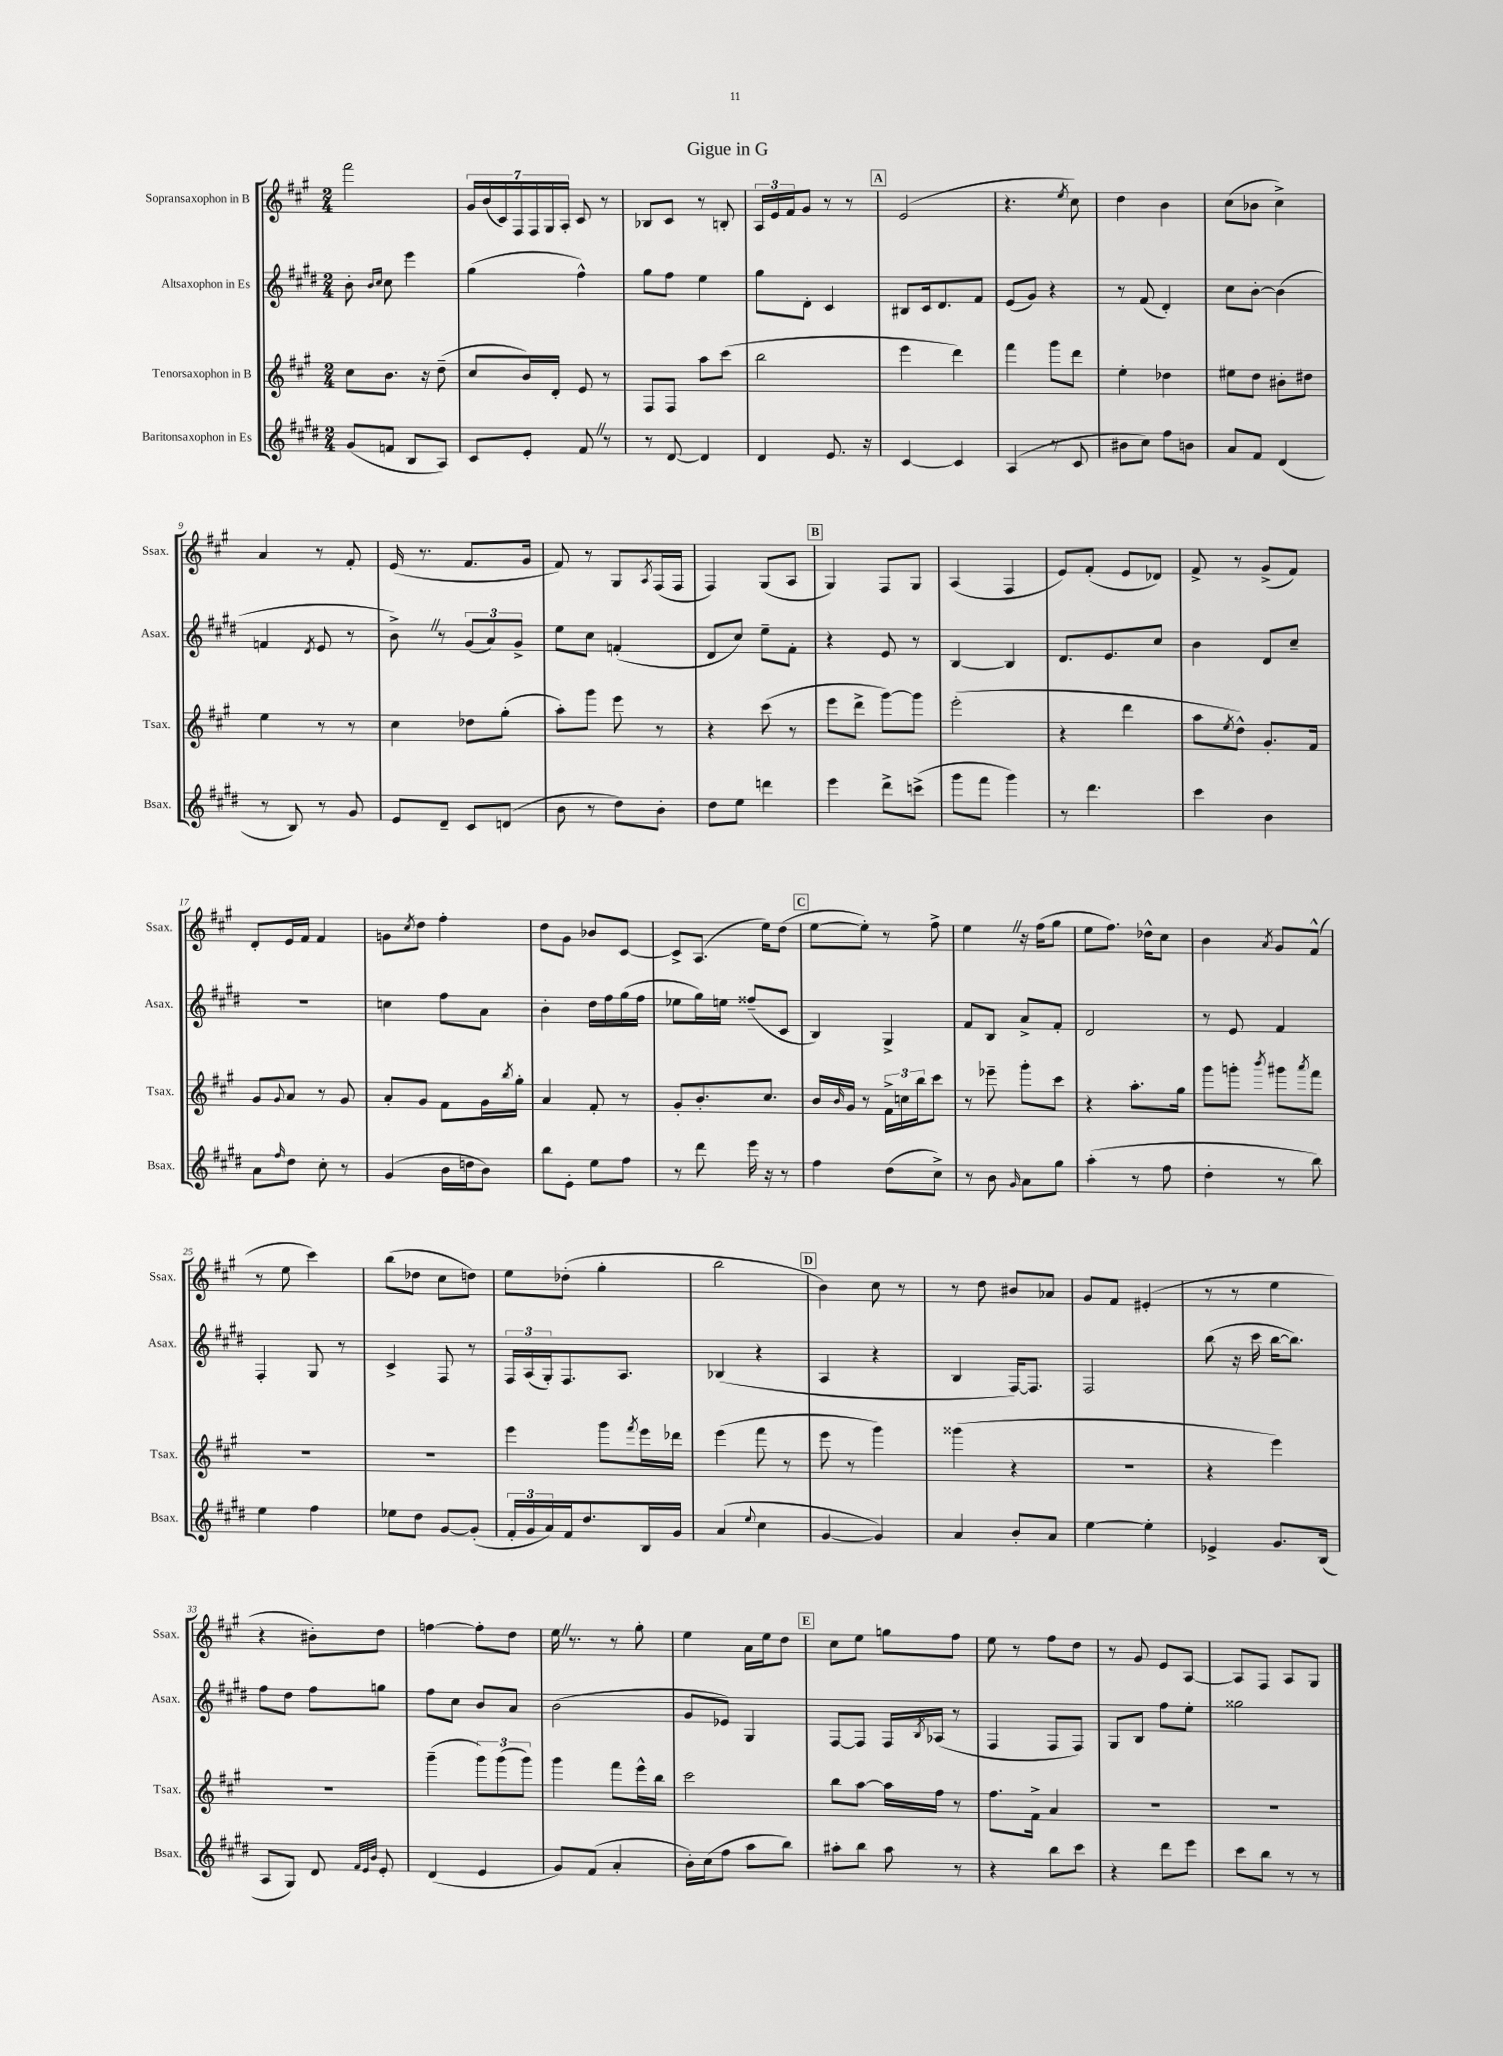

**kern	**kern	**kern	**kern
*part4	*part3	*part2	*part1
*staff4	*staff3	*staff2	*staff1
*I"Baritonsaxophon in Es	*I"Tenorsaxophon in B	*I"Altsaxophon in Es	*I"Sopransaxophon in B
*I'Bsax.	*I'Tsax.	*I'Asax.	*I'Ssax.
*clefG2	*clefG2	*clefG2	*clefG2
*k[f#c#g#d#]	*k[f#c#g#]	*k[f#c#g#d#]	*k[f#c#g#]
*M2/4	*M2/4	*M2/4	*M2/4
=1	=1	=1	=1
(8g#/L	8cc#\L	8b'\	2fff#\
.	.	16qqb/LL	.
.	.	16qqcc#/JJ	.
8fn/J	8.b\J	8cc#\	.
8B/L	.	4eee\	.
.	16r	.	.
8A/J)	(8dd~\	.	.
=2	=2	=2	=2
8c#/L	8cc#/L	(4gg#\	28g#/LL
.	.	.	(28b/
.	.	.	28c#/)
.	.	.	28F#/
8e'/J	16b/L)	.	.
.	.	.	28F#/
.	.	.	28G#/
.	16d'/JJ	.	.
.	.	.	28A'/JJ
8f#Z/	8e/	4ff#^^\)	8c#/
8r	8r	.	8r
=3	=3	=3	=3
8r	8F#/L	8gg#\L	8B-X/L
[8d#/	8F#/J	8ff#\J	8c#/J
4d#/]	8aa\L	4ee\	8r
.	(8ccc#\J	.	8Bn'/
=4	=4	=4	=4
4d#/	2bb\	8gg#\L	24A/LL
.	.	.	24e/
.	.	.	24f#/J
.	.	8d#'\J	8g#/J
8.e/	.	4c#/	8r
.	.	.	8r
16r	.	.	.
!!LO:REH:place=s1:t=A
=5	=5	=5	=5
[4c#/	4eee\	8B#X/L	(2e/
.	.	16c#/k	.
.	.	8.d#/	.
4c#/]	4ddd\)	.	.
.	.	8f#/J	.
=6	=6	=6	=6
(4A/	4fff#\	(8e/L	4.r
.	.	8g#/J)	.
8r	8ggg#\L	4r	.
.	.	.	8qee/
8c#/	8ddd\J	.	8cc#\)
=7	=7	=7	=7
8b#X\L	4ee'\	8r	4dd\
8cc#\J)	.	(8f#/	.
8ff#\L	4dd-X\	4d#'/)	4b\
8bn\J	.	.	.
=8	=8	=8	=8
8a/L	8ee#X\L	8cc#\L	(8cc#\L
8f#/J	8dd\J	[8b'\J	8b-X\J
(4d#/	8b#X'\L	(4b\]	4cc#^\)
.	8dd#X\J	.	.
!!LO:LB:g=z
=9	=9	=9	=9
8r	4ee\	4fn/	4a/
8B/)	.	.	.
.	.	8qd#/	.
8r	8r	8e/	8r
8g#/	8r	8r	8f#'/
=10	=10	=10	=10
8e/L	4cc#\	8b^Z\)	(16e/
.	.	.	8.r
8d#~/J	.	8r	.
8c#/L	8dd-X\L	(12g#/L	8.f#/L
.	.	12a/)	.
(8dn/J	(8gg#'\J	.	.
.	.	12g#^/J	.
.	.	.	16g#/Jk
=11	=11	=11	=11
8b\	8aa'\L)	8ee\L	8f#/)
8r	8ggg#\J	8cc#\J	8r
8dd#\L)	8eee\	(4fn'/	8G#/L
.	.	.	8qA/
8b'\J	8r	.	(16F#/L
.	.	.	16F#/JJ
=12	=12	=12	=12
8dd#\L	4r	8d#/L	4F#/)
8ee\J	.	8cc#/J)	.
4dddn\	(8ccc#\	8ee~\L	(8G#/L
.	8r	8f#'\J	8A/J
!!LO:REH:place=s1:t=B
=13	=13	=13	=13
4eee\	8eee\L	4r	4G#/)
.	8ddd^\J	.	.
8ddd#^\L	[8ggg#\L)	8e/	8F#/L
(8cccn^\J	8ggg#\J]	8r	8G#/J
=14	=14	=14	=14
8ggg#\L	(2eee'\	[4B/	(4A/
8fff#\J	.	.	.
4ggg#\)	.	4B/]	4F#/
=15	=15	=15	=15
8r	4r	8.d#/L	8e/L)
4.ddd#\	.	.	(8f#'/J
.	.	8.e/	.
.	4ddd\	.	8e/L
.	.	8cc#/J	8d-X/J)
=16	=16	=16	=16
4ccc#\	8aa\L	4b\	8f#^/
.	8qee/	.	.
.	8dd^^\J)	.	8r
4b\	8.g#'/L	8d#/L	(8g#^/L
.	.	8cc#~/J	8f#/J)
.	16f#/Jk	.	.
!!LO:LB:g=z
=17	=17	=17	=17
8a\L	8g#/L	2r	8d'/L
16qqff#/	8qqg#/	.	.
8dd#\J	8a/J	.	16e/L
.	.	.	16f#/JJ
8cc#'\	8r	.	4f#/
8r	8g#/	.	.
=18	=18	=18	=18
(4g#/	8a'/L	4ccn\	8gn\L
.	.	.	8qcc#/
.	8g#/J	.	8dd\J
16b\LL	8f#\L	8ff#\L	4ff#'\
16ddn\J	.	.	.
8b\J)	16g#\L	8a\J	.
.	8qbb/	.	.
.	16gg#'\JJ	.	.
=19	=19	=19	=19
8bb\L	4a/	4b'\	8dd\L
8e'\J	.	.	8g#\J
8ee\L	8f#'/	16dd#\LL	8b-X/L
.	.	16ff#\	.
8ff#\J	8r	(16gg#\	[8c#/J
.	.	16ff#\JJ	.
=20	=20	=20	=20
8r	8g#'/L	8ee-X\L	8c#^/L]
8ddd#\	8.b'/	16gg#\L)	(8.A/J
.	.	16een\JJ	.
16eee\	.	(8ff##X~/L	.
16r	8.cc#/J	.	16ee\KL)
8r	.	8c#/J	(8dd\J
!!LO:REH:place=s1:t=C
=21	=21	=21	=21
4ff#\	16b/LL	4B/)	[8ee\L
.	16qqb/	.	.
.	16g#/JJ	.	.
.	8r	.	8ee'\J])
(8dd#\L	24f#^\LL	4G#^/	8r
.	24ccn\	.	.
.	24bb\J	.	.
8cc#^\J)	8ccc#\J	.	8ff#^\
=22	=22	=22	=22
8r	8r	8f#/L	4eeZ\
8b\	8eee-X~\	8B/J	.
16qqg#/	.	.	.
8a\L	8ggg#'\L	8a^/L	16r
.	.	.	(16ff#\KL
8gg#\J	8ccc#\J	8f#'/J	8gg#\J
=23	=23	=23	=23
(4aa'\	4r	2d#/	8ee\L
.	.	.	8.ff#\J)
8r	8.aa'\L	.	.
.	.	.	16dd-X^^\KL
8ff#\	.	.	8cc#\J
.	16gg#\Jk	.	.
=24	=24	=24	=24
4dd#'\	8ggg#\L	8r	4b\
.	8gggn'\J	8e/	.
.	8qbbb/	.	8qa/
8r	8ggg#X\L	4f#/	8g#/L
.	8qaaa/	.	.
8bb\)	8fff#\J	.	(8f#^^/J
!!LO:LB:g=z
=25	=25	=25	=25
4ee\	2r	4F#'/	8r
.	.	.	8ee\
4ff#\	.	8G#/	4ccc#\)
.	.	8r	.
=26	=26	=26	=26
8ee-X\L	2r	4c#^/	(8bb\L
8dd#\J	.	.	8dd-X\J
[8g#/L	.	8F#/	8cc#\L
(8g#'/J]	.	8r	8ddn\J)
=27	=27	=27	=27
24f#'/LL	4eee\	24F#/LL	8ee\L
24g#/	.	(24A/	.
24a/)	.	24G#'/J)	.
16f#/J	.	8.F#/	(8dd-X'\J
8.dd#/	.	.	.
.	8ggg#\L	.	4gg#'\
.	.	8.A/J	.
.	8qfff#/	.	.
16B/L	16eee\L	.	.
16g#/JJ	16ddd-X\JJ	.	.
=28	=28	=28	=28
(4a/	(4eee\	(4B-X/	2bb\
8qqee/	.	.	.
4cc#\	8fff#\	4r	.
.	8r	.	.
!!LO:REH:place=s1:t=D
=29	=29	=29	=29
[4g#/	8eee\	4A/	4b\)
.	8r	.	.
4g#/])	4ggg#\)	4r	8cc#\
.	.	.	8r
=30	=30	=30	=30
4a/	(4ggg##X\	4B/	8r
.	.	.	8dd\
8b'/L	4r	[16F#/KL)	8b#X/L
.	.	8.F#/J]	.
8a/J	.	.	8a-X/J
=31	=31	=31	=31
[4ee\	2r	2F#/	8g#/L
.	.	.	8f#/J
4ee'\]	.	.	(4e#X'/
=32	=32	=32	=32
4e-X^/	4r	(8bb\	8r
.	.	16r	8r
.	.	16ccc#\	.
8.g#/L	4eee\)	[16bb\KL	4ee\
.	.	8.bb\J])	.
(16B/Jk	.	.	.
!!LO:LB:g=z
=33	=33	=33	=33
8A/L	2r	8ff#\L	4r
8G#/J)	.	8dd#\J	.
8d#/	.	8ff#\L	8b#X'\L)
32qqf#/LLL	.	.	.
32qqe/	.	.	.
32qqb/JJJ	.	.	.
8e'/	.	8ggn\J	8dd\J
=34	=34	=34	=34
(4d#/	(4ggg#~\	8ff#\L	[4ffn\
.	.	8cc#\J	.
4e/	12ggg#\L)	8b/L	8ff'\L]
.	(12ggg#\	.	.
.	.	8a/J	8dd\J
.	12ggg#\J)	.	.
=35	=35	=35	=35
8g#/L)	4ggg#\	(2b\	16eeZ\
.	.	.	8.r
(8f#/J	.	.	.
4a'/	8fff#\L	.	8r
.	16eee^^\L	.	8gg#'\
.	16bb\JJ	.	.
=36	=36	=36	=36
16b'\LL)	2ccc#\	8g#/L	4ee\
(16cc#\J	.	.	.
8ff#\J	.	8e-X/J)	.
8aa\L	.	4G#/	16a\LL
.	.	.	16ee\J
8bb\J)	.	.	8dd\J
!!LO:REH:place=s1:t=E
=37	=37	=37	=37
8aa#X'\L	8bb\L	[8F#/L	8cc#\L
8bb\J	[8aa\J	8F#/J]	8ee\J
8aa#\	16aa\LL]	16F#/LL	8ggn\L
.	.	8qB/	.
.	16ff#\JJ	(16A-X/JJ	.
8r	8r	8r	8ff#\J
=38	=38	=38	=38
4r	8.ff#\L	4F#/	8ee\
.	.	.	8r
.	16f#^\Jk	.	.
8bb\L	4a/	8F#/L	8ff#\L
8ccc#\J	.	8F#/J)	8dd\J
=39	=39	=39	=39
4r	2r	8G#/L	8r
.	.	8B/J	8g#/
8ddd#\L	.	8ff#\L	8e/L
8eee\J	.	8ee'\J	[8A/J
=40	=40	=40	=40
8ccc#\L	2r	2gg##X\	8A/L]
8bb\J	.	.	8F#/J
8r	.	.	8A/L
8r	.	.	8G#/J
==	==	==	==
*-	*-	*-	*-
